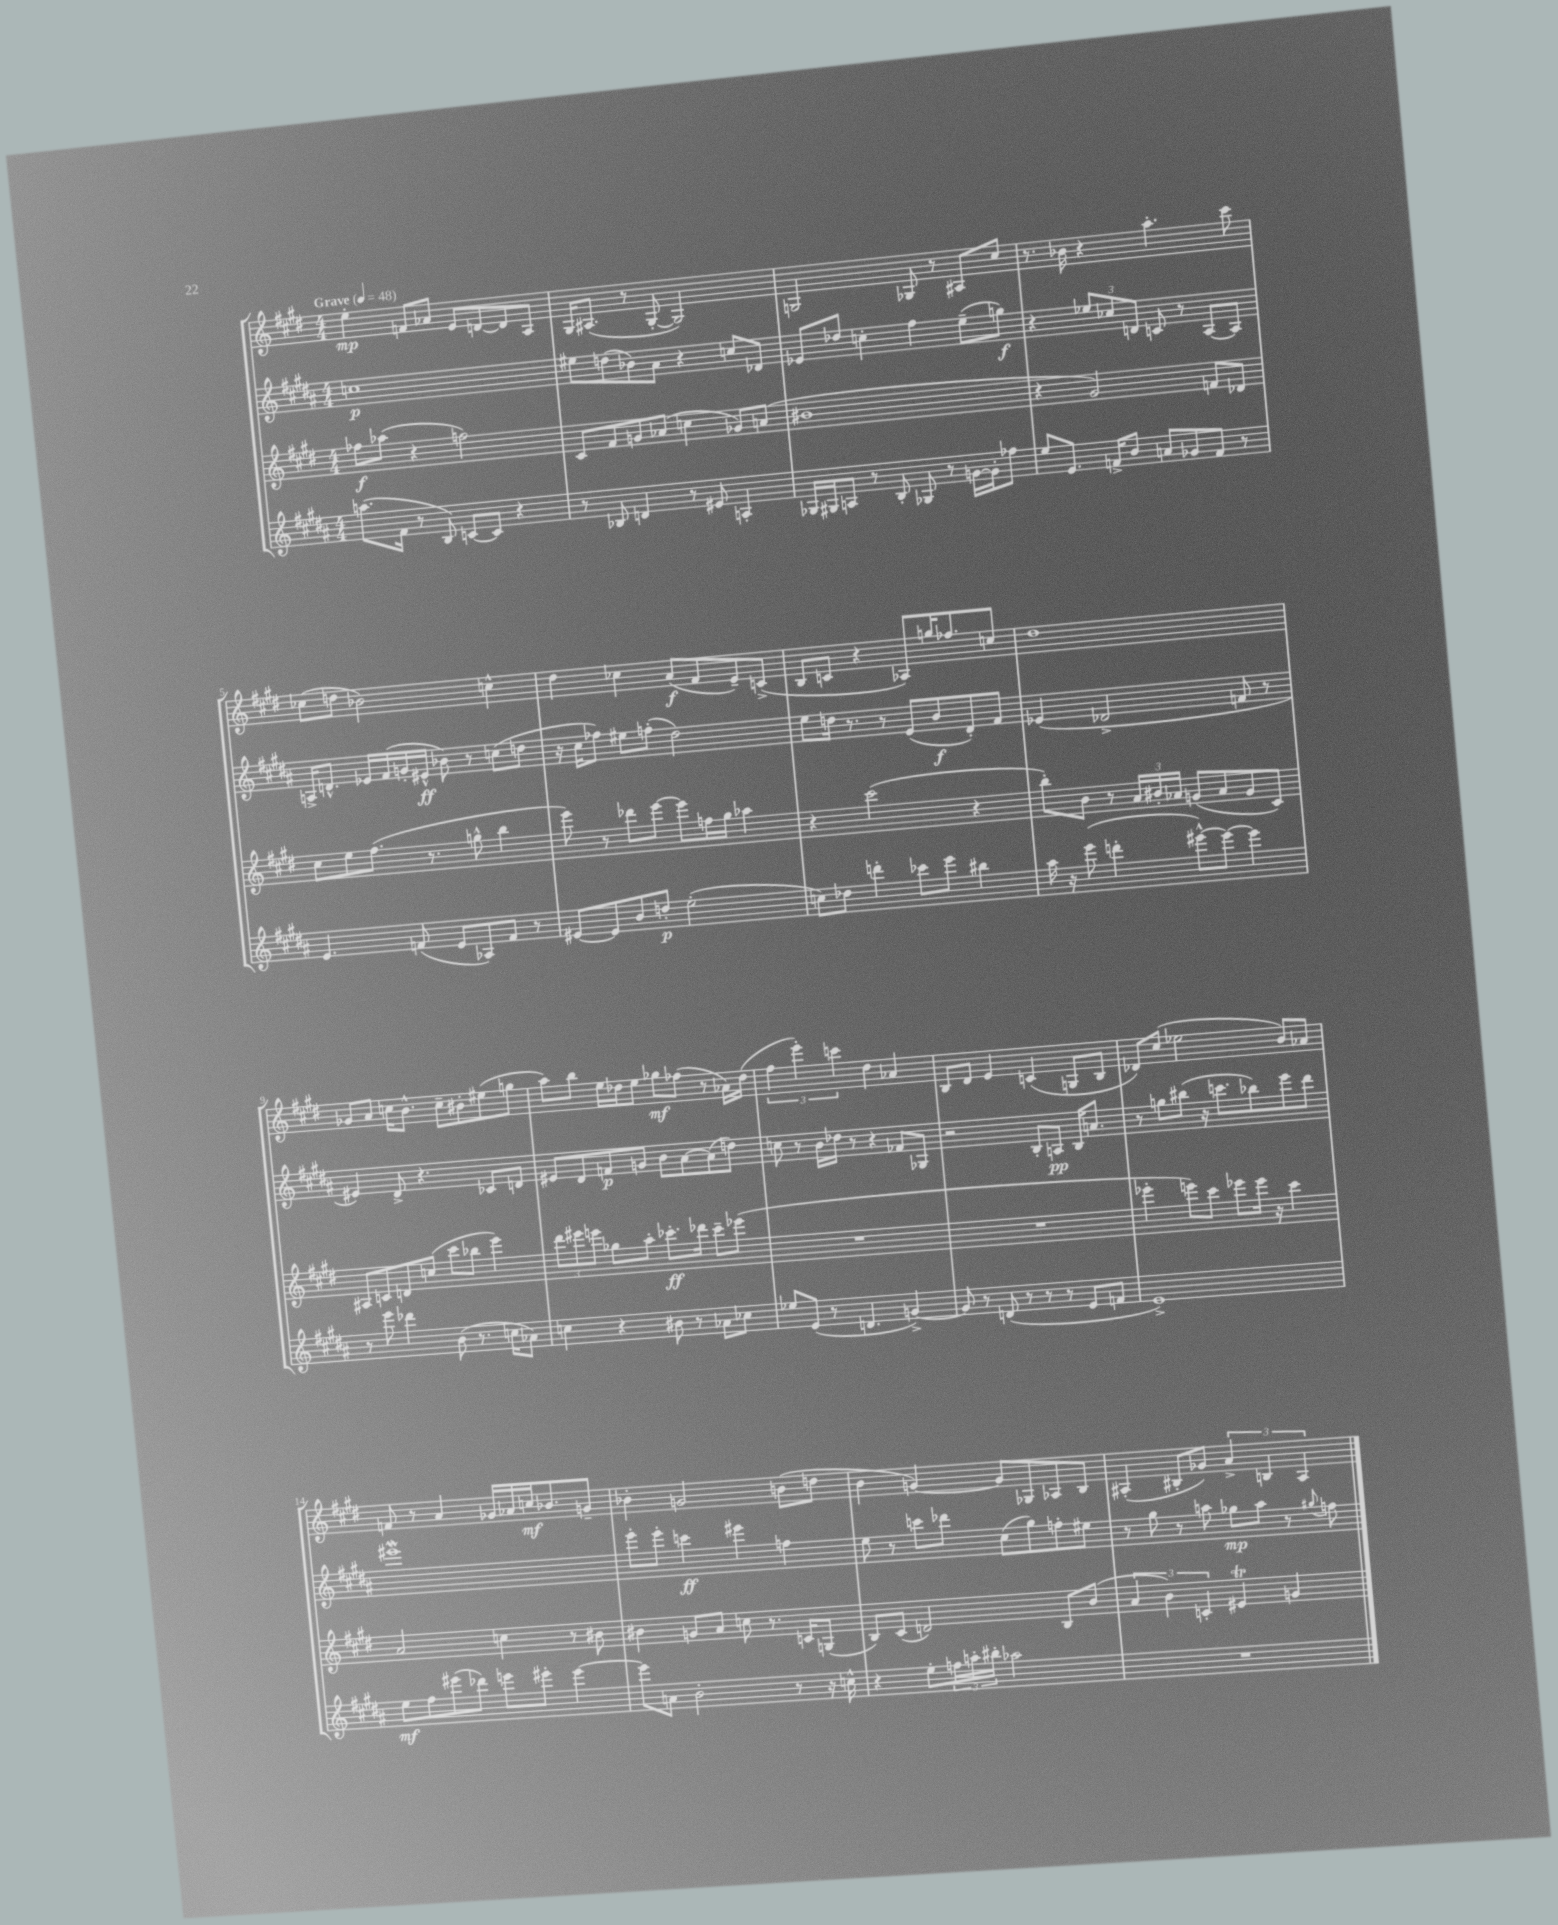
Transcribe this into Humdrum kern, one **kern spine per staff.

**kern	**kern	**kern	**kern
*staff4	*staff3	*staff2	*staff1
*clefG2	*clefG2	*clefG2	*clefG2
*k[f#c#g#d#a#]	*k[f#c#g#d#]	*k[f#c#g#d#a#]	*k[f#c#g#d#]
*M4/4	*M4/4	*M4/4	*M4/4
*MM48	*MM48	*MM48	*MM48
(8.aa\L	8ff-\L	1cc	4ee'\
.	(8aa-\J	.	.
16f#\Jk	.	.	.
8r	4r	.	8f/L
8B/)	.	.	8a-/J
[8c/L	2ff\)	.	8e/L
8c/]J	.	.	[8d/
4r	.	.	8d/]
.	.	.	8A/J
=	=	=	=
8r	8c#/L	8ee#\L	16G#/LK
.	.	.	(8.A#/J
8B-/	8f#/	(8dd\	.
4d/	8g/	8b-\)	8r
.	(8a-/J	8a#\J	[8G#'/
8r	4cc\	4r	2G#/])
8e#/	.	.	.
4A'/	8g-/L)	8cc/L	.
.	(8a/J	8d-/J	.
=	=	=	=
16G-/LL	1b#	8e-/L	2G/
16G#/J	.	.	.
8A/J	.	8dd-/J	.
8r	.	4cc'\	.
8B'/	.	.	.
8G-/	.	4ff#\	8G-/
8r	.	.	8r
[16g\LL	.	(8ee~\L	8A#/L
16g'\]J	.	.	.
8ff-\J	.	8gg\J)	8cc#/J
=	=	=	=
8ee/L	4r	4r	8.r
8.e/J	.	.	.
.	.	.	16b-\
.	2g#/)	12ee-/L	4r
16f^/LK	.	.	.
.	.	12cc-/	.
8b/J	.	.	.
.	.	12d/J	.
8a/L	.	8c/	4.aa'\
8g-/	.	8r	.
8f/J	8f/L	[8A#/L	.
8r	8d-/J	8A#/]J	8ccc#\
=	=	=	=
4.e/	8cc#\L	16A^/LK	(8cc-\L
.	.	8.d^^/J	.
.	8ee\	.	8dd\J
.	(8.ff#\J	16e-/LL	2b-\)
.	.	(16f#/	.
(8f/	.	16g'/	.
.	8.r	16e#^^/JJ	.
8e/L	.	8b-\)	.
8A-/)	8gg^^\	8r	.
8f/J	4bb\	(8cc\L	4cc^^\
8r	.	8dd\J	.
=	=	=	=
[8e#/L	8eee\)	16r	4dd#\
.	.	16cc#\LK	.
8e#/]	8r	8ff-\J)	.
8b/	8ddd-\L	8ee#\L	4cc-\
8dd'/J	[8eee\J	(8ff'\J	.
(2ee'\	8eee\]L	2dd#\)	(8a/L
.	16ff\L	.	8f#/
.	16gg#\JJ	.	.
.	4aa-\	.	8e~/)
.	.	.	(8c^/J
=	=	=	=
8cc\L)	4r	8ee\L	8B/L
8dd-\J	.	16dd\Jk	8c/J
.	.	8.r	.
4ddd'\	(2ccc#\	.	4r
.	.	8r	.
8ccc-\L	.	(8e/L	8A-/L)
8eee\J	.	8b/	16gg/K
.	.	.	8.ff-/
4bb#\	4r	8d#'/)	.
.	.	8f#/J	8cc/J
=	=	=	=
16aa#\	8bb'\L)	(4e-/	1dd#
16r	.	.	.
(8eee\	8b\J	.	.
4ddd'\	8r	2d-^/	.
.	24a/LL	.	.
.	24b#'/	.	.
.	24a-/JJ	.	.
[8eee#^^\L)	(8g/L	.	.
8eee#\_J	8a-/	.	.
4eee#\]	8g/	8f/	.
.	8c#/J)	8r	.
=	=	=	=
8r	8A#/L	4e#/)	8g-/L
8eee\	8c/	.	8a/J
4ddd-\	8d/	8d#^/	16cc\LK
.	.	.	8.b^^\J
.	(8cc/J	4.r	.
(8b\	8ccc#\L	.	8cc~\L
8.r	8bb-\J	.	8b#'\
.	4eee\)	8c-/L	(8ee#\
16cc\LK	.	.	.
8a-\J)	.	8d/J	8gg\J
=	=	=	=
4cc\	12ddd#\L	8e#/L	8aa\L)
.	12eee#\	.	.
.	.	8d#/	8bb\J
.	12eee\J	.	.
4r	8gg-\L	8f/	16ee\LL
.	.	.	16dd-\J
.	8aa'\J	8g/J	8ee\J
8b#\	8.ccc-'\L	8b\L	8gg-\L
8r	.	[8a#\	(8ff-\J
.	16ddd-\Jk	.	.
8a-\L	8ccc-~\L	(8a#\]	8r
8cc-\J	(8eee-\J	8dd\J)	16a-\LL)
.	.	.	(16dd-\JJ
=	=	=	=
8ee-/L	1r	8cc\	6ff#\
(8e/J	.	8r	.
.	.	.	6eee'\)
8r	.	16b\LL	.
.	.	16dd-\JJ	.
.	.	.	6ccc\
4.d/	.	8r	.
.	.	4r	4dd#\
[4g^/)	.	8f-/L	4a-/
.	.	8G-/J	.
=	=	=	=
8g/]	1r	2r	8B/L
8r	.	.	8d#/J
(8d/	.	.	4e/
8r	.	.	.
8r	.	8B'/L	(4c/
8r	.	8A/J	.
8e/L	.	16B/LK	8G/L
.	.	8.a/J	.
8f/J	.	.	8B/J
=	=	=	=
1e^)	4eee-'\	8r	8d-/L)
.	.	8gg\L	(8cc#/J
.	8eee\L)	(8bb#\J	2ee-\
.	8ccc#\J	16r	.
.	.	8.ccc\L	.
.	8eee-\L	.	.
.	16eee-\Jk	8bb-\)	.
.	16r	.	.
.	4ccc#\	8eee\	8b/L)
.	.	8ddd#\J	8a-/J
=	=	=	=
8ee\L	2a/	1eee#	8f/
8ff#\	.	.	8r
(8eee#\	.	.	4a/
8ddd-\J)	.	.	.
8eee\L	4cc\	.	16g-/LL
.	.	.	16a-/
8eee#'\J	.	.	16cc/J
.	.	.	8.b-/
[4eee#\	8r	.	.
.	8b#\	.	8g~/J
=	=	=	=
8eee#\]L	4b#\	8eee'\L	4b-'\
8a\J	.	8eee'\J	.
2b'\	8g/L	4ccc\	2g/
.	8a/J	.	.
.	8cc\	4eee#\	.
.	8.r	.	.
8r	.	4ff\	(8b\L
.	16c/LK	.	.
16r	(8G/J	.	8dd\J
16cc^^\	.	.	.
=	=	=	=
4r	8B/L)	8ee\	4b\
.	(8c#/J	8r	.
8ee'\L	2d/)	8ccc\L	[4g/)
24ff\L	.	8ddd-\J	.
24aa'\	.	.	.
24bb#'\JJ	.	.	.
2aa-\	.	(8cc#\L	8g/]L
.	.	8gg#\)	8G-/
.	8B/L	8ff'\	8A-/
.	(8b/J	8ee#\J	8B/J
=	=	=	=
1r	6a/	8r	(4A#'/
.	.	8gg#\	.
.	6b\)	.	.
.	.	8r	8B#'/L
.	6c'/	.	.
.	.	8aa\	8g-/J)
.	4e#/	8gg-\L	6a^/
.	.	8aa\J	.
.	.	.	6B/
.	4g/	8r	.
.	.	.	6A#/
.	.	8qqgg#/	.
.	.	8ff\	.
==	==	==	==
*-	*-	*-	*-
